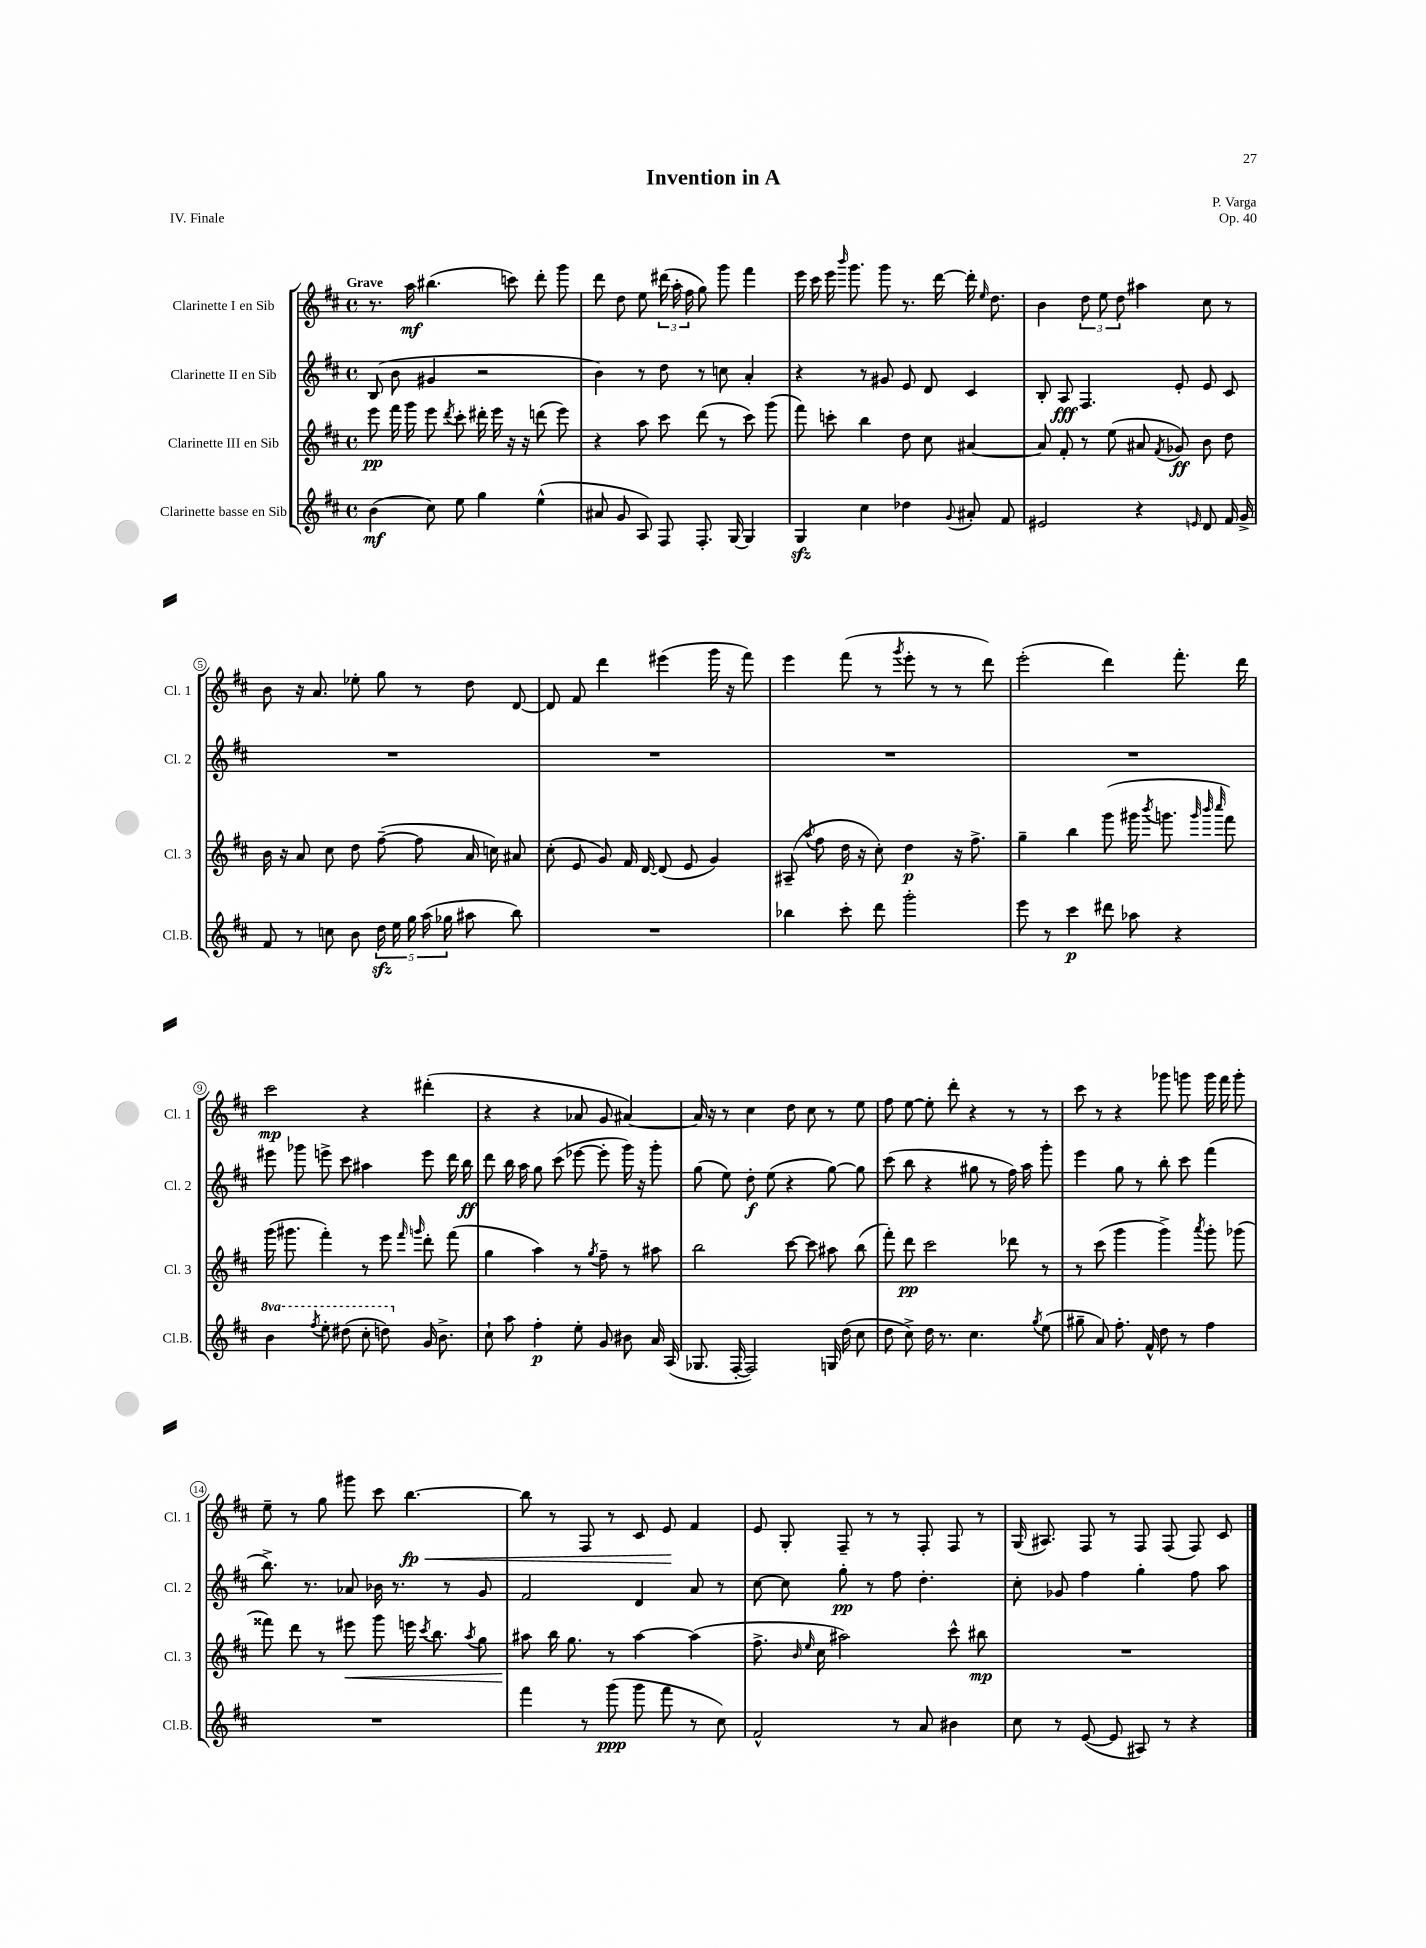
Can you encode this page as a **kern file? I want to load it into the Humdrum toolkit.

**kern	**kern	**kern	**kern
*staff4	*staff3	*staff2	*staff1
*clefG2	*clefG2	*clefG2	*clefG2
*k[f#c#]	*k[f#c#]	*k[f#c#]	*k[f#c#]
*M4/4	*M4/4	*M4/4	*M4/4
*met(c)	*met(c)	*met(c)	*met(c)
(4b	8eee	(8B	8.r
.	16fff#	8b	.
.	16ggg	.	16aa
8cc#)	8eee	4g#	(4.bb#
.	8qddd	.	.
8ee	8ccc#'	.	.
4gg	16ddd#'	2r	.
.	16eee	.	.
.	16r	.	8ccc)
.	16r	.	.
(4ee^^	(8ddd	.	8ddd'
.	8eee)	.	8ggg
=	=	=	=
8a#	4r	4b)	8ddd
8g	.	.	8dd
8A)	8aa	8r	8ee
8F#	8ccc#	8dd	(24ddd#
.	.	.	24aa'
.	.	.	24ff#
8.F#'	(8ddd	8r	8gg)
.	8r	8cc	8ggg
[16G	.	.	.
4G]	8ccc#)	4a'	4fff#
.	(8ggg	.	.
=	=	=	=
4G	8fff#)	4r	16eee
.	.	.	16ccc#
.	8ccc'	.	16eee
.	.	.	16qqbbb
.	.	.	8.ggg
4cc#	4bb	8r	.
.	.	8g#	8ggg
4dd-	8dd	8e	8.r
.	8cc#	8d	.
.	.	.	[16ddd
8qqg	.	.	.
8a#'	[4a#	4c#	16ddd']
.	.	.	16qqee
.	.	.	8.dd
8f#	.	.	.
=	=	=	=
2e#	8a#]	8B'	4b
.	8f#'	8A	.
.	8r	4.F#	12dd
.	.	.	12ee
.	(8ee	.	.
.	.	.	12dd
4r	8a#	.	4aa#
.	8qf#	.	.
.	8g-)	8e'	.
16qqe	.	.	.
8d	8b	8e	8cc#
16f#	8dd	8c#	8r
16g^	.	.	.
=	=	=	=
8f#	16b	1r	8b
.	16r	.	.
8r	8a	.	16r
.	.	.	8.a
8cc	8cc#	.	.
8b	8dd	.	8ee-'
20dd	([8ff#~	.	8gg
20ee	.	.	.
20gg	.	.	.
.	8ff#]	.	8r
(20aa	.	.	.
20gg-	.	.	.
8aa#	16a	.	8dd
.	16cc)	.	.
8bb)	8a#	.	[8d
=	=	=	=
1r	(8cc#'	1r	8d]
.	8e	.	8f#
.	8g)	.	4ddd
.	16f#	.	.
.	[16d	.	.
.	(8d]	.	(4eee#
.	8e	.	.
.	4g)	.	16ggg
.	.	.	16r
.	.	.	8fff#)
=	=	=	=
4bb-	(8A#~	1r	4eee
.	8qaa	.	.
.	8ff#	.	.
8ccc#'	16dd	.	(8fff#
.	16r	.	.
8ddd	8cc#')	.	8r
.	.	.	8qggg
2ggg'	4dd	.	8eee'
.	.	.	8r
.	16r	.	8r
.	8.ff#^	.	.
.	.	.	8ddd)
=	=	=	=
8eee	4gg~	1r	(2eee'
8r	.	.	.
4ccc#	4bb	.	.
8ddd#	(8ggg	.	4ddd)
8aa-	16ggg#	.	.
.	8qbbb	.	.
.	8.ggg	.	.
4r	.	.	8.fff#'
.	32qqggg	.	.
.	32qqbbb	.	.
.	32qqcccc#	.	.
.	8fff#)	.	.
.	.	.	16ddd
=	=	=	=
4bb	(16ggg	8eee#	2ccc#
.	8.ggg#	.	.
.	.	8ggg-	.
8qfff#	.	.	.
8eee'	4fff#')	8eee^	.
(8ddd#	.	8ccc#	.
8ccc#'	8r	4aa#	4r
8ddd)	8eee	.	.
.	16qqfff#	.	.
.	16qqggg	.	.
16g	8ddd'	8eee	(4ddd#'
8.b^	.	.	.
.	(8fff#	16ddd	.
.	.	16bb	.
=	=	=	=
8cc#`	4gg	8ddd	4r
8aa	.	16bb	.
.	.	16aa	.
4ff#'	4aa)	8gg	4r
.	.	(8ccc#	.
8ee'	8r	[8eee-	8a-
.	8qgg	.	.
8g	8ff#~	8eee-']	8g
8b#	8r	16ggg)	[4a#)
.	.	16r	.
16a	8aa#	8ggg'	.
(16A	.	.	.
=	=	=	=
8.G-	2bb	(8gg	16a#]
.	.	.	16r
.	.	8ee)	8r
[16F#'	.	.	.
2F#])	.	8dd'	4cc#
.	.	(8ee	.
.	[8ccc#	4r	8dd
.	8ccc#]	.	8cc#
16G	8aa#	[8gg)	8r
(16dd	.	.	.
8cc#	(8bb	8gg]	8ee
=	=	=	=
8dd	8fff#')	(8ccc#	8ff#
8cc#^)	8ddd	8bb	[8ee
16dd	2ccc#	4r	8ee']
8.r	.	.	.
.	.	.	8ddd'
4.cc#	.	8gg#	4r
.	.	8r	.
.	8ddd-	16ff#)	8r
.	.	16aa	.
8qgg	.	.	.
(8ee	8r	8ggg'	8r
=	=	=	=
8gg#~	8r	4eee	8ccc#
8a)	(8ccc#	.	8r
8.ff#'	4ggg	8gg	4r
.	.	8r	.
16f#^^	.	.	.
8dd	4ggg^)	8bb'	8ggg-
8r	.	8ccc#	8ggg
.	8qaaa	.	.
4ff#	8ggg'	(4fff#	16ggg
.	.	.	16fff#
.	(8ggg-	.	8ggg'
=	=	=	=
1r	8fff##)	8.bb^)	8ee~
.	8ddd	.	8r
.	.	8.r	.
.	8r	.	8gg
.	8eee#	8a-	8ggg#
.	8ggg	16b-	8ccc#
.	.	8.r	.
.	16eee	.	[4.bb
.	8qccc#	.	.
.	8.bb	.	.
.	.	8r	.
.	8qaa	.	.
.	8gg	8g	.
=	=	=	=
4fff#	8aa#	2f#	8bb]
.	16bb	.	8r
.	8.gg	.	.
8r	.	.	8F#
(8ggg	8r	.	8r
8ggg	[4aa#	4d	8c#
8fff#	.	.	8e
8r	(4aa#]	8a	4f#
8cc#)	.	8r	.
=	=	=	=
2f#^^	8.ff#^	[8cc#	8e
.	.	8cc#]	8G'
.	16qqb	.	.
.	16qqee	.	.
.	16cc#	.	.
.	2aa#)	8gg'	8F#~
.	.	8r	8r
8r	.	8ff#	8r
8a	.	4.dd'	8F#'
4b#	8ccc#^^	.	8F#
.	8bb#	.	8r
=	=	=	=
8cc#	1r	8cc#'	(16G
.	.	.	8.A#)
8r	.	8g-	.
([8e	.	4ff#	8F#
8e]	.	.	8r
8A#)	.	4gg'	8F#
8r	.	.	(8F#
4r	.	8ff#	8F#)
.	.	8aa	8c#
==	==	==	==
*-	*-	*-	*-
